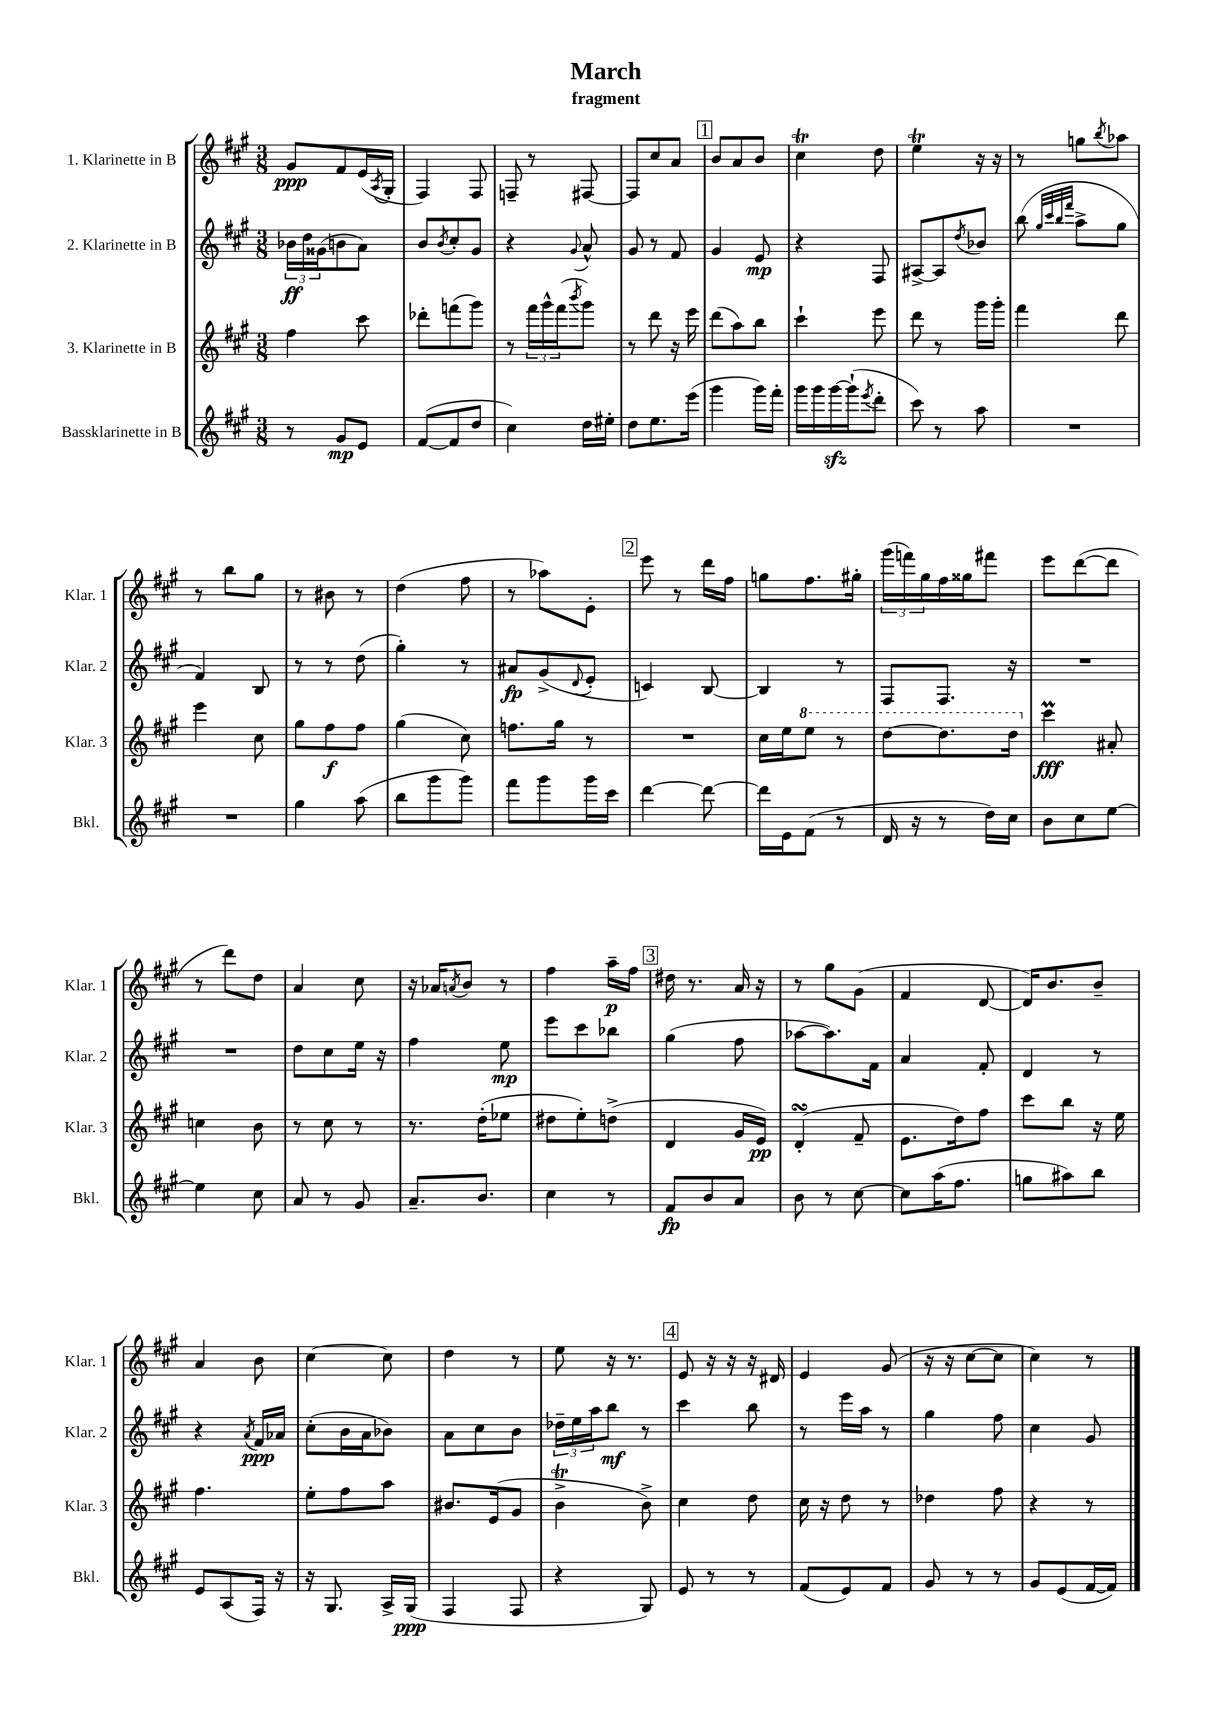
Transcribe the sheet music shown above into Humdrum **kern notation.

**kern	**kern	**kern	**kern
*staff4	*staff3	*staff2	*staff1
*clefG2	*clefG2	*clefG2	*clefG2
*k[f#c#g#]	*k[f#c#g#]	*k[f#c#g#]	*k[f#c#g#]
*M3/8	*M3/8	*M3/8	*M3/8
8r	4ff#\	24b-\LL	8g#/L
.	.	24dd\	.
.	.	(24g##\J	.
8g#/L	.	8b\	8f#/
8e/J	8ccc#\	8a\J)	(16e/L
.	.	.	8qA/
.	.	.	16G#'/JJ
=	=	=	=
([8f#/L	8ddd-'\L	8b/L	4F#/)
.	.	8qb/	.
8f#/]	(8fff\	8cc#'/	.
8dd/J	8ggg#\J)	8g#/J	8F#/
=	=	=	=
4cc#\)	8r	4r	8F~/
.	24fff#\LL	.	8r
.	24ggg#^^\	.	.
.	(24fff#\J	.	.
.	8qbbb/	8qqg#/	.
16dd\LL	8ggg#\J)	8a^^/	[8F#/
16ee#'\JJ	.	.	.
=	=	=	=
8dd\L	8r	8g#/	8F#/]L
8.ee\	8ddd\	8r	8cc#/
.	16r	8f#/	8a/J
(16eee\Jk	16eee\	.	.
=	=	=	=
4ggg#\	(8ddd\L	4g#/	8b/L
.	8aa\)	.	8a/
16ggg#\LL)	8bb\J	8e/	8b/J
16fff#'\JJ	.	.	.
=	=	=	=
16ggg#\LL	4ccc#`\	4r	4cc#\
16ggg#\	.	.	.
[16ggg#\	.	.	.
(16ggg#`\]J	.	.	.
8qeee/	.	.	.
8ddd'\J	8eee\	8F#/	8dd\
=	=	=	=
8ccc#\)	8ddd\	[8A#^/L	4ee\
8r	8r	8A#/]	.
.	.	8qdd/	.
8aa\	16ggg#\LL	8b-/J	16r
.	16ggg#'\JJ	.	16r
=	=	=	=
4.r	4fff#\	(8bb\	8r
.	.	32qqgg#/LLL	.
.	.	32qqccc#/	.
.	.	32qqbb/	.
.	.	32qqfff#/JJJ	.
.	.	8aa^\L	8gg\L
.	.	.	8qbb/
.	8ddd\	8gg#\J	8aa-\J
=	=	=	=
4.r	4eee\	4f#/)	8r
.	.	.	8bb\L
.	8cc#\	8B/	8gg#\J
=	=	=	=
4gg#\	8gg#\L	8r	8r
.	8ff#\	8r	8b#\
(8aa\	8ff#\J	(8dd\	8r
=	=	=	=
8bb\L	(4gg#\	4gg#'\)	(4dd\
8ggg#\	.	.	.
8ggg#\J)	8cc#\)	8r	8ff#\
=	=	=	=
8fff#\L	8.ff\L	8a#/L	8r
8ggg#\	.	(8g#^/	8aa-\L)
.	16gg#\Jk	.	.
.	.	8qqd/	.
16ggg#\L	8r	8e'/J	8e'\J
16ccc#\JJ	.	.	.
=	=	=	=
[4ddd\	4.r	4c/)	8eee\
.	.	.	8r
8ddd\_	.	[8B/	16ddd\LL
.	.	.	16ff#\JJ
=	=	=	=
16ddd\]LL	16cc#\LL	4B/]	8gg\L
16e\J	16ee\J	.	.
(8f#\J	8eee\J	.	8.ff#\
8r	8r	8r	.
.	.	.	16gg#'\Jk
=	=	=	=
16d/	[8ddd\L	8F#/L	(24ggg#\LL
.	.	.	24fff\)
16r	.	.	.
.	.	.	24gg#\
8r	8.ddd\]	8.F#/J	16ff#\
.	.	.	16gg##\J
16dd\LL)	.	.	8fff#\J
16cc#\JJ	16ddd\Jk	16r	.
=	=	=	=
8b\L	4ccc#\	4.r	8eee\L
8cc#\	.	.	([8ddd\
[8ee\J	8a#'/	.	8ddd\]J
=	=	=	=
4ee\]	4cc\	4.r	8r
.	.	.	8ddd\L)
8cc#\	8b\	.	8dd\J
=	=	=	=
8a/	8r	8dd\L	4a/
8r	8cc#\	8cc#\	.
8g#/	8r	16ee\Jk	8cc#\
.	.	16r	.
=	=	=	=
8.a~/L	8.r	4ff#\	16r
.	.	.	16a-/LK
.	.	.	8qa/
.	.	.	8b/J
8.b/J	(16dd'\LK	.	.
.	8ee-\J	8ee\	8r
=	=	=	=
4cc#\	8dd#\L	8eee\L	4ff#\
.	8ee'\)	8ccc#\	.
8r	(8dd^\J	8bb-\J	16aa~\LL
.	.	.	16ff#\JJ
=	=	=	=
8f#/L	4d/	(4gg#\	16dd#\
.	.	.	8.r
8b/	.	.	.
8a/J	16g#/LL	8ff#\	16a/
.	16e/JJ)	.	16r
=	=	=	=
8b\	(4d'/	[8aa-\L	8r
8r	.	8.aa-\])	8gg#\L
[8cc#\	8f#~/	.	(8g#\J
.	.	16f#\Jk	.
=	=	=	=
8cc#\]L	8.e\L	4a/	4f#/
(16aa\K	.	.	.
8.ff#\J	16dd\k)	.	.
.	8ff#\J	8f#'/	[8d/
=	=	=	=
8gg\L	8ccc#\L	4d/	16d/]LK)
.	.	.	8.b/
8aa#\)	8bb\J	.	.
8bb\J	16r	8r	8b~/J
.	16ee\	.	.
=	=	=	=
8e/L	4.ff#\	4r	4a/
(8A/	.	.	.
.	.	8qa/	.
16F#/Jk)	.	16f#/LL	8b\
16r	.	16a-/JJ	.
=	=	=	=
16r	8ee'\L	(8cc#'\L	[4cc#\
8.G#/	.	.	.
.	8ff#\	16b\L	.
.	.	16a\J	.
16A^/LL	8aa\J	8b-\J)	8cc#\]
(16G#/JJ	.	.	.
=	=	=	=
4F#/	8.b#/L	8a\L	4dd\
.	.	8cc#\	.
.	(16e/k	.	.
8F#/	8g#/J	8b\J	8r
=	=	=	=
4r	4b^\	24dd-~\LL	8ee\
.	.	24ee\	.
.	.	24aa\J	.
.	.	8bb\J	16r
.	.	.	8.r
8G#/)	8b^\)	8r	.
=	=	=	=
8e/	4cc#\	4ccc#\	8e/
8r	.	.	16r
.	.	.	16r
8r	8dd\	8bb\	16r
.	.	.	16d#/
=	=	=	=
(8f#/L	16cc#\	8r	4e/
.	16r	.	.
8e/)	8dd\	16eee\LL	.
.	.	16aa\JJ	.
8f#/J	8r	8r	(8g#/
=	=	=	=
8g#/	4dd-\	4gg#\	16r
.	.	.	16r
8r	.	.	[8cc#\L
8r	8ff#\	8ff#\	8cc#\]J
=	=	=	=
8g#/L	4r	4cc#\	4cc#\)
(8e/	.	.	.
[16f#/L	8r	8g#/	8r
16f#/]JJ)	.	.	.
==	==	==	==
*-	*-	*-	*-
